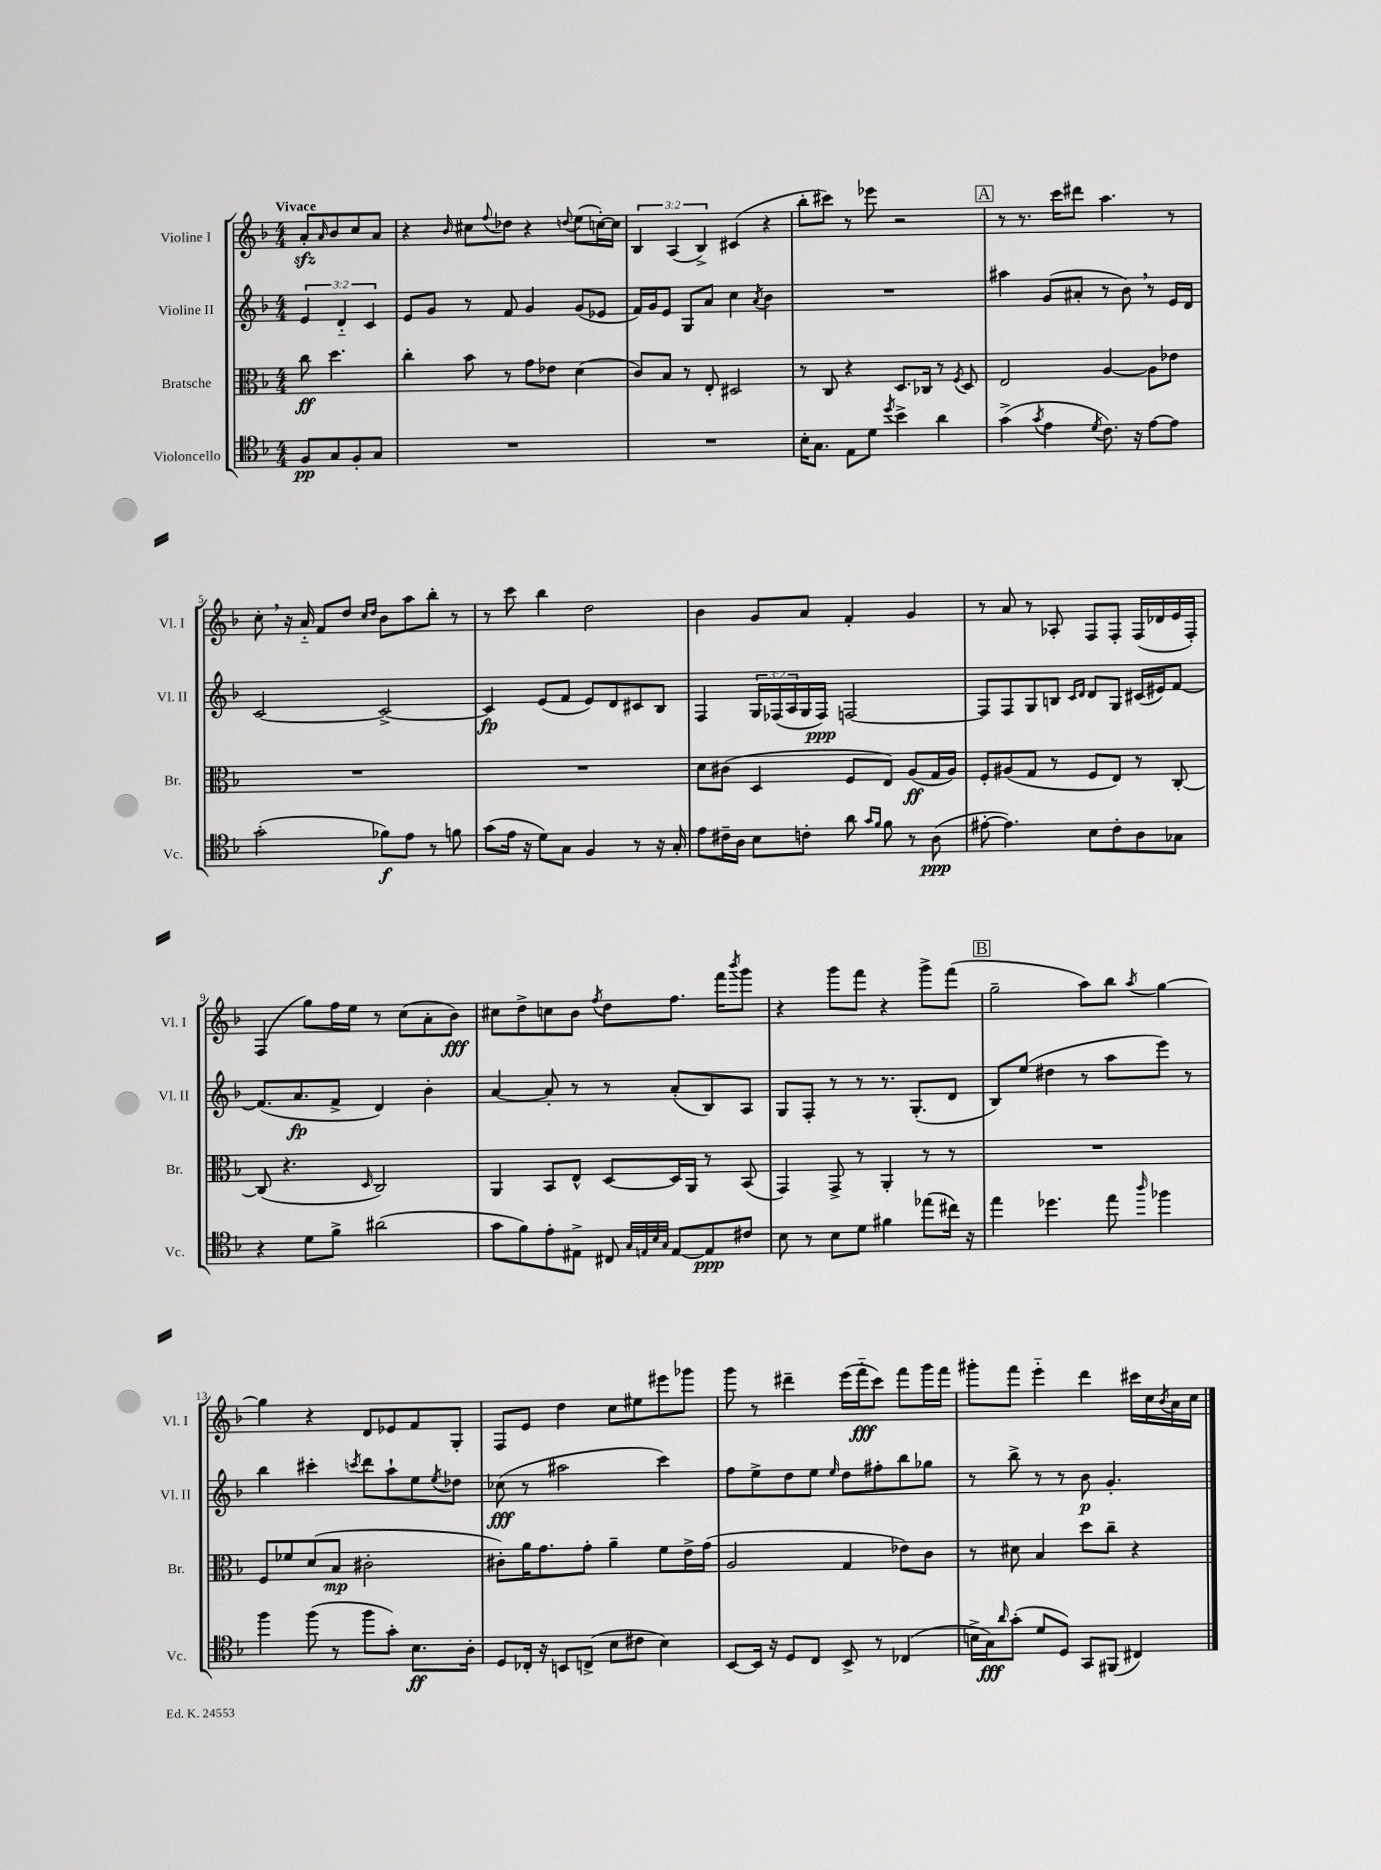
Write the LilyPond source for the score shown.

<<
\new StaffGroup <<
\new Staff = "s0" \with { instrumentName = "Violine I" shortInstrumentName = "Vl. I" } {
    \clef treble \key f \major \numericTimeSignature \time 4/4 \override Staff.TupletNumber.text = #tuplet-number::calc-fraction-text \partial 2 \tempo "Vivace"
    a'8-.\sfz \grace { a'16 } bes'8 c''8 a'8 |
    r4 \grace { bes'16 } cis''8 \appoggiatura { f''8 } des''8 r4 \appoggiatura { d''8 } e''8( c''16~-.) c''16 |
    \tuplet 3/2 { bes4 a4( bes4->) } cis'4( r4 |
    bes''8-. cis'''8) r8 ees'''8 r2 |
    \mark \markup { \box "A" } r8 r8. c'''16 dis'''8 a''4. r8 |
    c''8-. \breathe r16 a'16-_ f'8 d''8 \grace { c''16 d''16 } bes'8 a''8 bes''8-. r8 |
    r8 c'''8 bes''4 d''2 |
    bes'4 g'8 a'8 f'4-. g'4 |
    r8 a'8 r8 aes8-. f8 f8-. f16( des'16 e'16 f16-.) |
    f4( g''8) f''16 e''16 r8 c''8( a'8-. bes'8\fff) |
    cis''8 d''8-> c''8 bes'8 \acciaccatura { f''8 } d''8 f''8. f'''16 \acciaccatura { bes'''8 } g'''8 |
    r4 g'''8 f'''8 r4 g'''8-> f'''8( |
    \mark \markup { \box "B" } g''2-- a''8) bes''8 \acciaccatura { a''8 } g''4~ |
    g''4 r4 d'8 ees'8 f'8 g8-. |
    f8 e'8 d''4 c''8 eis''8 eis'''8 ges'''8 |
    g'''8 r8 dis'''4-- e'''16( f'''16-_\fff c'''8) f'''8 g'''16 f'''16 |
    gis'''8-. f'''8 e'''4-_ d'''4 cis'''16 c''16 \acciaccatura { bes'8 } a'16 c''16 \bar "|." |
}
\new Staff = "s1" \with { instrumentName = "Violine II" shortInstrumentName = "Vl. II" } {
    \clef treble \key f \major \numericTimeSignature \time 4/4 \override Staff.TupletNumber.text = #tuplet-number::calc-fraction-text \partial 2
    \tuplet 3/2 { e'4 d'4-_ c'4 } |
    e'8 g'8 r8 f'8 g'4 g'8( ees'8 |
    f'16) g'16 e'8 g8 a'8 c''4 \acciaccatura { a'8 } bes'4 |
    R1 |
    \mark \markup { \box "A" } ais''4 g'8( ais'8-. r8 bes'8) \breathe r8 e'16 d'16 |
    c'2~ c'2~-> |
    c'4\fp e'8( f'8 e'8) d'8 cis'8 bes8 |
    f4 \tuplet 3/2 { g16 fes16( a16 } g16 fes16\ppp) f2~ |
    f8 f8 g8 b8 \grace { c'16 d'16 } d'8 g8 cis'16( eis'16) f'8~ |
    f'8.( a'8.\fp f'8-> d'4) bes'4-. |
    a'4~ a'8-. r8 r8 a'8-.( bes8) a8 |
    g8 f8-. r8 r8 r8. g8.-.( d'8 |
    \mark \markup { \box "B" } bes8) e''8( dis''4 r8 a''8 e'''8) r8 |
    bes''4 cis'''4-. \acciaccatura { c'''8 } d'''8 a''8-! e''8 \acciaccatura { e''8 } des''8 |
    ces''8\fff( r8 ais''2 c'''4) |
    f''8 e''8-> d''8 e''8 \grace { e''16 } d''8 fis''8-. bes''8 ges''8 |
    r8 bes''8-> r8 r8 bes'8\p g'4.-. \bar "|." |
}
\new Staff = "s2" \with { instrumentName = "Bratsche" shortInstrumentName = "Br." } {
    \clef alto \key f \major \numericTimeSignature \time 4/4 \partial 2
    c''8\ff d''4. |
    c''4-. bes'8 r8 g'8 ees'8 d'4( |
    c'8) bes8 r8 e8-. dis2 |
    r8 c8 r4 d8. ces16 r8 \acciaccatura { f8 } d8 |
    \mark \markup { \box "A" } e2 a4~ a8 ees'8 |
    R1 |
    R1 |
    d'8 cis'8( d4 f8 e8) a8\ff( g16 a16) |
    f8-. ais8( g8 r8 f8 e8) r8 c8~-. |
    c8( r4. \grace { d16 } c2) |
    a,4 bes,8 e8-^ d8~ d16 a,16 r8 bes,8( |
    g,4) g,8-> r8 a,4-. r8 r8 |
    \mark \markup { \box "B" } R1 |
    f8 fes'8 d'8( bes8\mp cis'2-. |
    cis'8-.) a'16 g'8. g'8-. a'4-- f'8 e'16-> g'16( |
    a2 g4 ees'8) c'8 |
    r8 dis'8 bes4 d''8 c''8-- r4 \bar "|." |
}
\new Staff = "s3" \with { instrumentName = "Violoncello" shortInstrumentName = "Vc." } {
    \clef tenor \key f \major \numericTimeSignature \time 4/4 \partial 2
    f8\pp g8 f8-. g8 |
    R1 |
    R1 |
    bes16-. g8. e8 d'8 \acciaccatura { d''8 } bes'4-> a'4 |
    \mark \markup { \box "A" } g'4->( \acciaccatura { g'8 } e'4 \acciaccatura { d'8 } c'8.) r16 e'8~ e'8 |
    g'2-.( fes'8\f) e'8 r8 f'8 |
    g'8( e'16 r16 d'8) g8 f4 r8 r16 g16-. |
    e'8 cis'16-- a16 bes8 c'8-. a'8 \grace { g'16 f'16 } f'8 r8 a8\ppp( |
    eis'8~-. eis'4.) bes8 c'8-. a8 ges8 |
    r4 d'8 f'8-> ais'2( |
    g'8 f'8) e'8-. eis8-> cis8 \grace { g32 e32 bes32 g32 } e8~ e8\ppp cis'8 |
    bes8 r8 bes8 d'8 fis'4 ees''8( cis''16) r16 |
    \mark \markup { \box "B" } e''4 des''4. e''8 \grace { a''16 } fes''4 |
    f''4 f''8( r8 f''8 g'8-.) bes8.\ff a16-. |
    d8 ces16-. r16 b,8 c8->( bes8 cis'8 bes4) |
    bes,8~ bes,16 r16 d8 c8 bes,8-> r8 ces4( |
    b16-> g16\fff) \grace { a'16 } g'8-.( d'8 d8) g,8 fis,8( cis4) \bar "|." |
}
>>
>>
